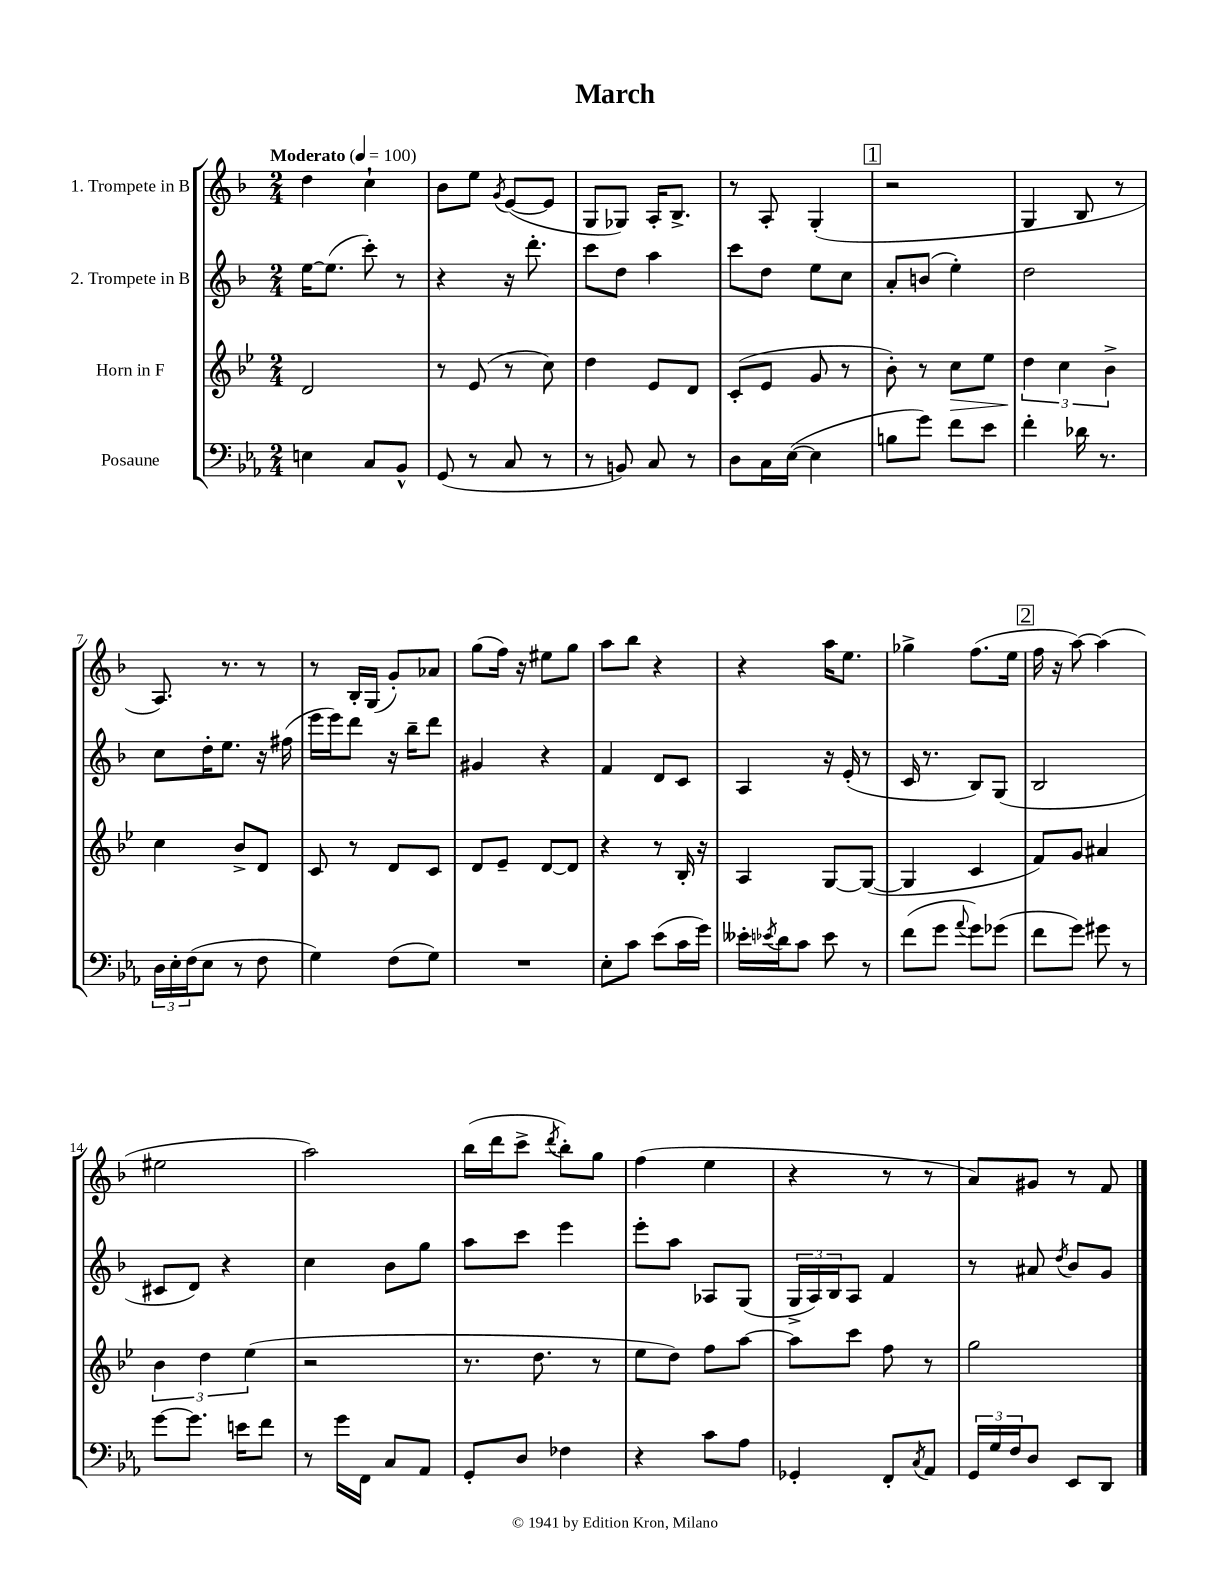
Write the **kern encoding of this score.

**kern	**kern	**dynam	**kern	**kern
*part4	*part3	*part3	*part2	*part1
*staff4	*staff3	*staff3	*staff2	*staff1
*I"Posaune	*I"Horn in F	*	*I"2. Trompete in B	*I"1. Trompete in B
*clefF4	*clefG2	*	*clefG2	*clefG2
*k[b-e-a-]	*k[b-e-]	*	*k[b-]	*k[b-]
*M2/4	*M2/4	*	*M2/4	*M2/4
*MM100	*MM100	*	*MM100	*MM100
=1	=1	=1	=1	=1
!	!	!	!	!LO:TX:a:B:t=Moderato
4En\	2d/	.	[16ee\KL	4dd\
.	.	.	(8.ee\J]	.
8C/L	.	.	8ccc'\)	4cc`\
8BB-^^/J	.	.	8r	.
=2	=2	=2	=2	=2
(8GG/	8r	.	4r	8b-\L
8r	(8e-/	.	.	8ee\J
.	.	.	.	8qg/
8C/	8r	.	16r	([8e/L
.	.	.	8.ddd'\	.
8r	8cc\)	.	.	8e/J]
=3	=3	=3	=3	=3
8r	4dd\	.	8ccc\L	8G/L
8BBn/)	.	.	8dd\J	8G-X/J)
8C/	8e-/L	.	4aa\	16A'/KL
.	.	.	.	8.B-^/J
8r	8d/J	.	.	.
=4	=4	=4	=4	=4
8D\L	(8c'/L	.	8ccc\L	8r
16C\L	8e-/J	.	8dd\J	8A'/
([16E-\JJ	.	.	.	.
4E-\]	8g/	.	8ee\L	(4G'/
.	8r	.	8cc\J	.
!!LO:REH:place=s1:t=1
=5	=5	=5	=5	=5
8Bn\L	8b-'\)	.	8a'/L	2r
8g\J)	8r	.	(8bn/J	.
!	!	!LO:HP:b	!	!
8f\L	8cc\L	>	4ee'\)	.
8e-\J	8ee-\J	.	.	.
=6	=6	=6	=6	=6
4f'\	6dd\	.	2dd\	4G/
.	6cc\	]	.	.
16d-X\	.	.	.	8B-/
8.r	.	.	.	.
.	6b-^\	.	.	.
.	.	.	.	8r
!!LO:LB:g=z
=7	=7	=7	=7	=7
24D\LL	4cc\	.	8cc\L	8.A/)
24E-'\	.	.	.	.
(24F\J	.	.	.	.
8E-\J	.	.	16dd'\K	.
.	.	.	8.ee\J	8.r
8r	8b-^/L	.	.	.
8F\	8d/J	.	16r	8r
.	.	.	(16ff#X\	.
=8	=8	=8	=8	=8
4G\)	8c/	.	16eee\LL	8r
.	.	.	16eee\J)	.
.	8r	.	8ddd\J	16B-'/LL
.	.	.	.	(16G/JJ
(8F\L	8d/L	.	16r	8g'/L)
.	.	.	16bb-~\KL	.
8G\J)	8c/J	.	8ddd\J	8a-X/J
=9	=9	=9	=9	=9
2r	8d/L	.	4g#X/	(8gg\L
.	8e-~/J	.	.	16ff\Jk)
.	.	.	.	16r
.	[8d/L	.	4r	8ee#X\L
.	8d/J]	.	.	8gg\J
=10	=10	=10	=10	=10
8E-'\L	4r	.	4f/	8aa\L
8c\J	.	.	.	8bb-\J
(8e-\L	8r	.	8d/L	4r
16c\L	16B-'/	.	8c/J	.
16g\JJ)	16r	.	.	.
=11	=11	=11	=11	=11
16e--X'\LL	4A/	.	4A/	4r
8qe-X/	.	.	.	.
16d\J	.	.	.	.
8c\J	.	.	.	.
8e-\	[8G/L	.	16r	16aa\KL
.	.	.	(16e'/	8.ee\J
8r	(8G/J_	.	8r	.
=12	=12	=12	=12	=12
(8f\L	4G/]	.	16c/	4gg-X^\
.	.	.	8.r	.
8g\J	.	.	.	.
8qqa-/	.	.	.	.
8g\L)	4c/	.	8B-/L)	(8.ff\L
(8g-X\J	.	.	(8G/J	.
.	.	.	.	16ee\Jk
!!LO:REH:place=s1:t=2
=13	=13	=13	=13	=13
8f\L	8f/L)	.	2B-/	16ff\
.	.	.	.	16r
8g\J)	8g/J	.	.	[8aa\)
8g#X\	4a#X/	.	.	(4aa\]
8r	.	.	.	.
!!LO:LB:g=z
=14	=14	=14	=14	=14
[8g\L	6b-\	.	8c#X/L	2ee#X\
8.g\J]	.	.	8d/J)	.
.	6dd\	.	.	.
.	.	.	4r	.
16en\KL	.	.	.	.
.	(6ee-\	.	.	.
8f\J	.	.	.	.
=15	=15	=15	=15	=15
8r	2r	.	4cc\	2aa\)
16g\LL	.	.	.	.
16FF\JJ	.	.	.	.
8C/L	.	.	8b-\L	.
8AA-/J	.	.	8gg\J	.
=16	=16	=16	=16	=16
8GG'/L	8.r	.	8aa\L	(16bb-\LL
.	.	.	.	16ddd\J
8D/J	.	.	8ccc\J	8ccc^\J
.	8.dd\	.	.	.
.	.	.	.	8qddd/
4F-X\	.	.	4eee\	8bb-'\L)
.	8r	.	.	8gg\J
=17	=17	=17	=17	=17
4r	8ee-\L	.	8eee'\L	(4ff\
.	8dd\J)	.	8aa\J	.
8c\L	8ff\L	.	8A-X/L	4ee\
8A-\J	[8aa\J	.	(8G/J	.
=18	=18	=18	=18	=18
4GG-X'/	8aa\L]	.	24G^/LL	4r
.	.	.	24A/)	.
.	.	.	24B-/J	.
.	8ccc\J	.	8A/J	.
8FF'/L	8ff\	.	4f/	8r
8qC/	.	.	.	.
8AA-/J	8r	.	.	8r
=19	=19	=19	=19	=19
24GG/LL	2gg\	.	8r	8a/L)
24G/	.	.	.	.
24F/J	.	.	.	.
8D/J	.	.	8a#X/	8g#X/J
.	.	.	8qdd/	.
8EE-/L	.	.	8b-/L	8r
8DD/J	.	.	8g/J	8f/
==	==	==	==	==
*-	*-	*-	*-	*-
